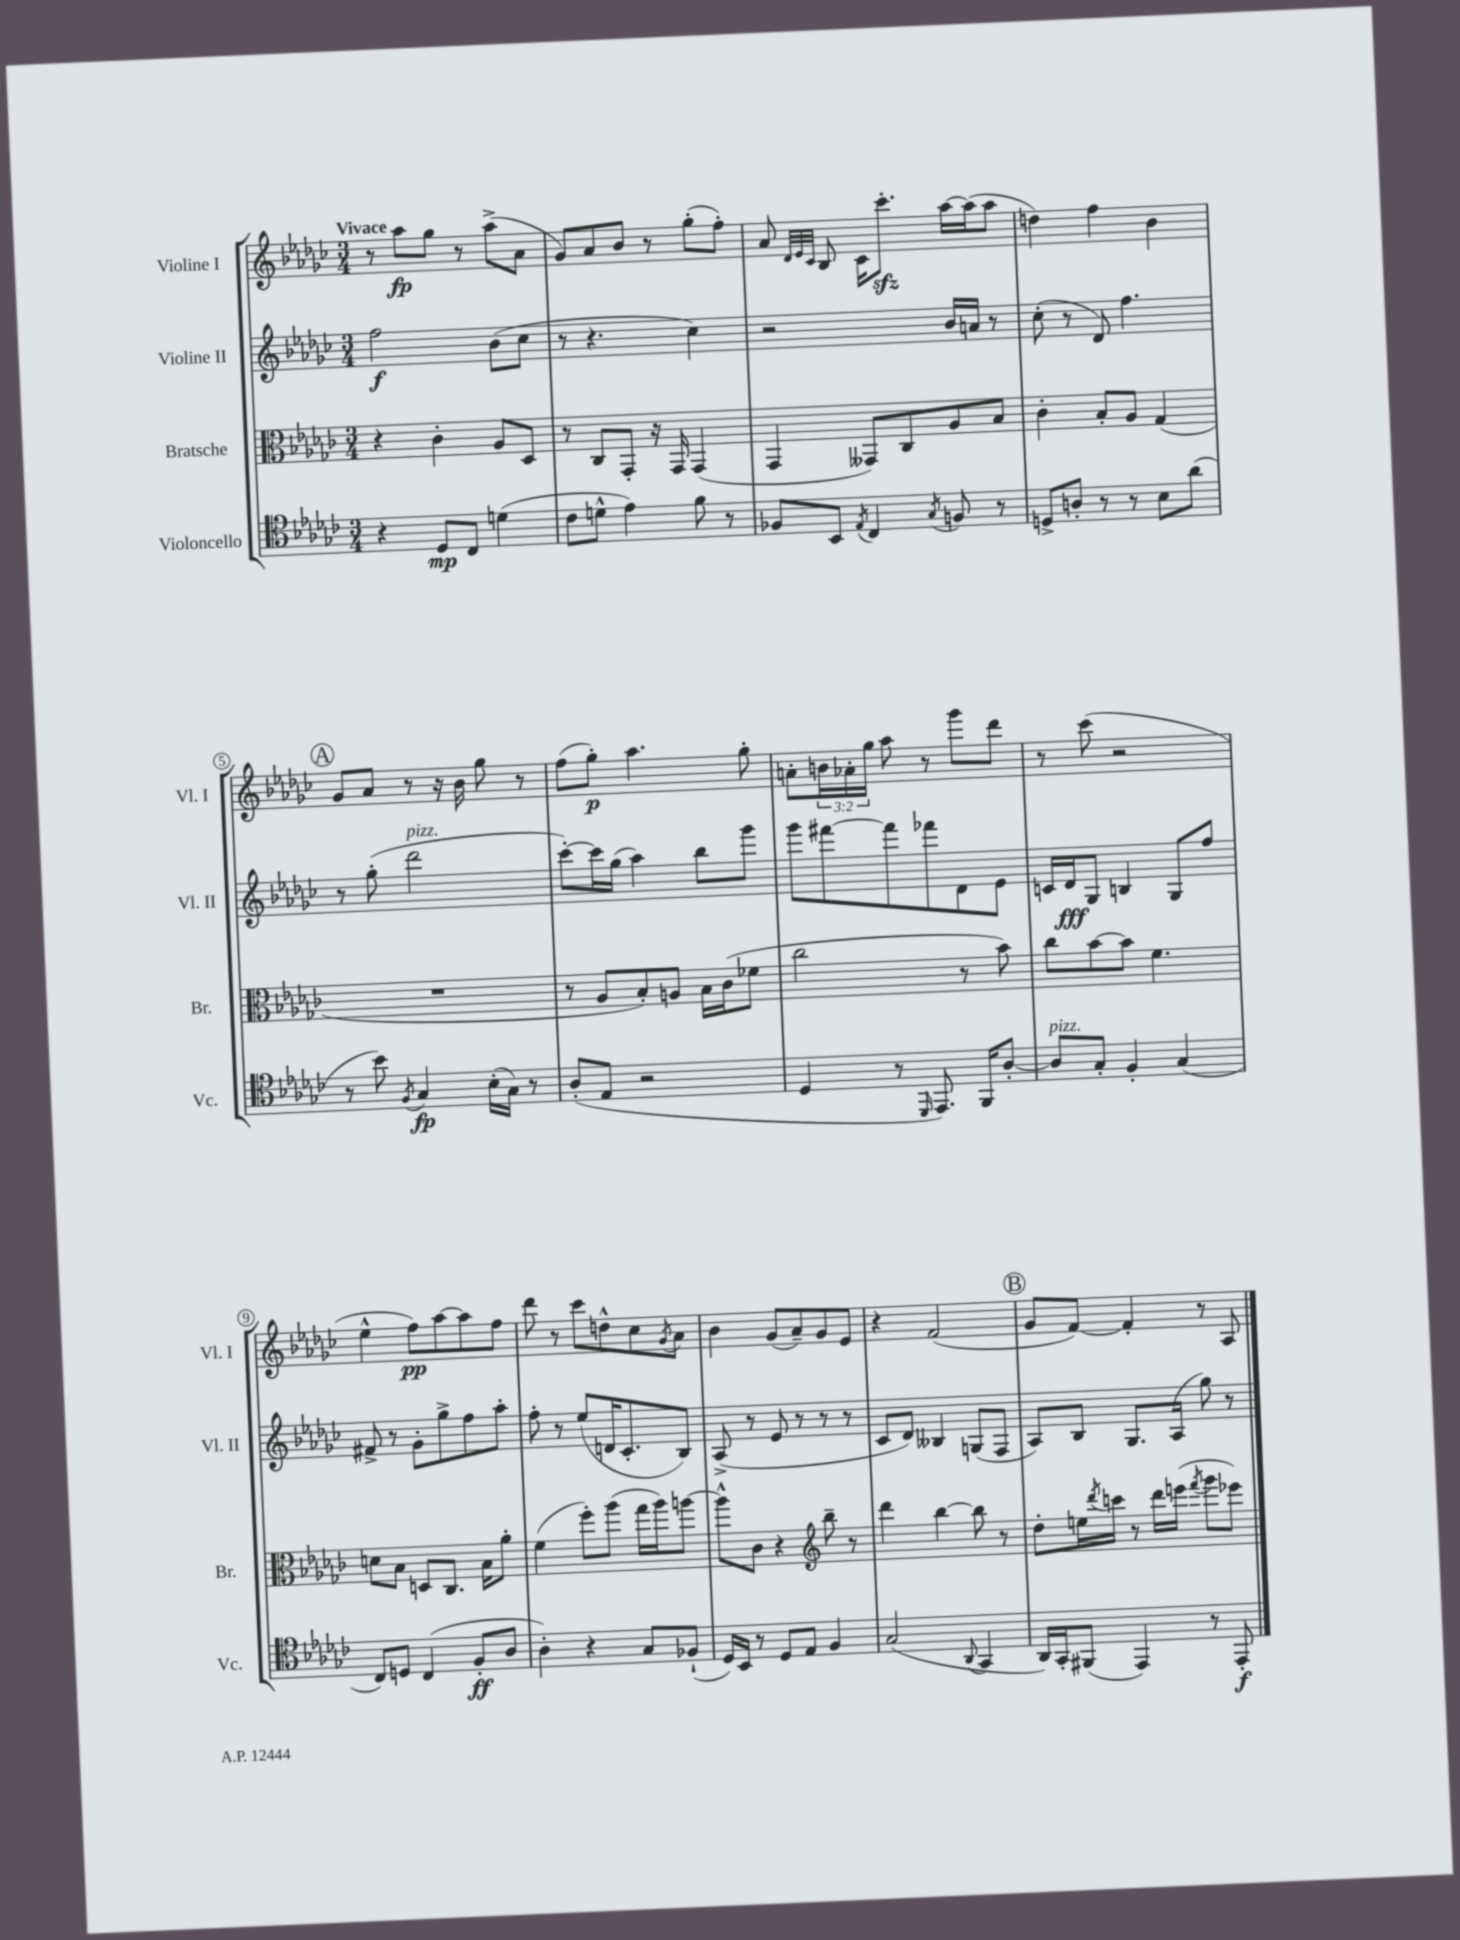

**kern	**dynam	**kern	**kern	**dynam	**kern	**dynam
*part4	*part4	*part3	*part2	*part2	*part1	*part1
*staff4	*staff4	*staff3	*staff2	*staff2	*staff1	*staff1
*I"Violoncello	*	*I"Bratsche	*I"Violine II	*	*I"Violine I	*
*I'Vc.	*	*I'Br.	*I'Vl. II	*	*I'Vl. I	*
*clefC4	*	*clefC3	*clefG2	*	*clefG2	*
*k[b-e-a-d-g-c-]	*	*k[b-e-a-d-g-c-]	*k[b-e-a-d-g-c-]	*	*k[b-e-a-d-g-c-]	*
*M3/4	*	*M3/4	*M3/4	*	*M3/4	*
=1	=1	=1	=1	=1	=1	=1
!	!	!	!	!	!LO:TX:a:B:t=Vivace	!
4r	.	4r	2ff\	f	8r	.
.	.	.	.	.	8aa-\L	fp
8D-/L	mp	4c-'\	.	.	8gg-\J	.
8C-/J	.	.	.	.	8r	.
(4dn\	.	8A-/L	(8b-\L	.	(8aa-^\L	.
.	.	8D-/J	8cc-\J	.	8a-\J	.
=2	=2	=2	=2	=2	=2	=2
8c-\L	.	8r	8r	.	8g-/L)	.
8dn^^\J	.	8C-/L	4.r	.	8a-/	.
4e-\)	.	8GG-'/J	.	.	8b-/J	.
.	.	16r	.	.	8r	.
.	.	16GG-/	.	.	.	.
8f\	.	(4GG-/	4cc-\)	.	(8gg-'\L	.
8r	.	.	.	.	8ff'\J)	.
=3	=3	=3	=3	=3	=3	=3
8F-X/L	.	4GG-/	2r	.	8a-/	.
.	.	.	.	.	32qqd-/LLL	.
.	.	.	.	.	32qqe-/	.
.	.	.	.	.	32qqc-/JJJ	.
8BB-/J	.	.	.	.	8B-/	.
8qE-/	.	.	.	.	.	.
4C-/	.	8GG--X/L)	.	.	16c-\KL	.
.	.	.	.	.	8.ccc-zz'\J	.
.	.	8C-/	.	.	.	.
8qG-/	.	.	.	.	.	.
8Fn/	.	8A-/	16b-/LL	.	[16aa-\LL	.
.	.	.	16an/JJ	.	(16aa-\J]	.
8r	.	8B-/J	8r	.	8aa-\J	.
=4	=4	=4	=4	=4	=4	=4
8Dn^/L	.	4c-'\	(8cc-'\	.	4ddn\)	.
8An'/J	.	.	8r	.	.	.
8r	.	8B-'/L	8d-/)	.	4ff\	.
8r	.	8A-/J	4.ff\	.	.	.
8B-\L	.	(4G-/	.	.	4b-\	.
(8a-\J	.	.	.	.	.	.
!!LO:LB:g=z
!!LO:REH:place=s1:t=A
=5	=5	=5	=5	=5	=5	=5
8r	.	2.r	8r	.	8g-/L	.
8b-\)	.	.	(8gg-'\	.	8a-/J	.
8qF/	.	.	.	.	.	.
!	!	!	!LO:TX:a:i:t=pizz.	!	!	!
4G-/	fp	.	2ddd-\	.	8r	.
.	.	.	.	.	16r	.
.	.	.	.	.	16b-\	.
(16B-'\LL	.	.	.	.	8gg-\	.
16G-\JJ)	.	.	.	.	.	.
8r	.	.	.	.	8r	.
=6	=6	=6	=6	=6	=6	=6
(8A-'/L	.	8r	[8ccc-'\L)	.	(8ff\L	.
8E-/J	.	8A-/L	16ccc-\L]	.	8gg-'\J)	p
.	.	.	(16gg-\JJ	.	.	.
2r	.	8B-'/)	4aa-\)	.	4.aa-\	.
.	.	8An/J	.	.	.	.
.	.	16B-\LL	8bb-\L	.	.	.
.	.	(16c-\J	.	.	.	.
.	.	8f-X\J	8ggg-\J	.	8gg-'\	.
=7	=7	=7	=7	=7	=7	=7
4D-/	.	2cc-\	8ggg-\L	.	8an'\L	.
.	.	.	[8fff#X\	.	24bn\L	.
.	.	.	.	.	24a-X'\	.
.	.	.	.	.	24gg-\JJ	.
8r	.	.	8fff#\]	.	8aa-\	.
16qqDD-/	.	.	.	.	.	.
8.EE-/)	.	.	8fff-X\	.	8r	.
.	.	8r	8d-\	.	8ggg-\L	.
16FF/KL	.	.	.	.	.	.
[8A-'/J	.	8b-\)	8e-\J	.	8ddd-\J	.
=8	=8	=8	=8	=8	=8	=8
!LO:TX:a:i:t=pizz.	!	!	!	!	!	!
8A-/L]	.	8cc-\L	16cn/LL	.	8r	.
.	.	.	16d-/J	fff	.	.
8G-'/J	.	[8b-\	8G-/J	.	(8ccc-\	.
4F'/	.	8b-\J]	4Bn/	.	2r	.
.	.	4.f\	.	.	.	.
(4G-/	.	.	8G-/L	.	.	.
.	.	.	8ff/J	.	.	.
!!LO:LB:g=z
=9	=9	=9	=9	=9	=9	=9
8C-/L)	.	8dn\L	8f#X^/	.	4ee-^^\	.
8Dn/J	.	8B-\J	8r	.	.	.
(4C-/	.	8Dn/L	8g-'\L	.	8ff\L)	pp
.	.	8.C-/J	8gg-^\	.	[8aa-\	.
8F'/L	ff	.	8ff\	.	8aa-\]	.
.	.	16B-\KL	.	.	.	.
8A-/J	.	8a-'\J	8aa-'\J	.	8ff\J	.
=10	=10	=10	=10	=10	=10	=10
4A-'\)	.	(4f\	8ff'\	.	8ddd-\	.
.	.	.	8r	.	8r	.
4r	.	8ff'\L)	(8ee-/L	.	8ccc-\L	.
.	.	(8aa-\J	16dn/K	.	8ddn^^\	.
.	.	.	8.c-'/	.	.	.
8G-/L	.	16gg-\LL	.	.	8cc-\	.
.	.	16aa-\J)	.	.	.	.
.	.	.	.	.	8qg-/	.
(8F-X`/J	.	[8aan\J	8B-/J)	.	8a-\J	.
=11	=11	=11	=11	=11	=11	=11
16D-/LL)	.	8aa^^\L]	(8A-^/	.	4b-\	.
16BB-/JJ	.	.	.	.	.	.
8r	.	8c-\J	8r	.	.	.
8D-/L	.	4r	8e-/	.	(8g-/L	.
8E-/J	.	.	8r	.	8a-~/)	.
*	*	*clefG2	*	*	*	*
4F/	.	8bb-~\	8r	.	8g-/	.
.	.	8r	8r	.	8e-/J	.
=12	=12	=12	=12	=12	=12	=12
(2G-/	.	4ddd-\	8c-/L	.	4r	.
.	.	.	8d-/J)	.	.	.
.	.	[4bb-\	4B--X/	.	(2f/	.
8qqAA-/	.	.	.	.	.	.
4GG-/	.	8bb-\]	(8Gn/L	.	.	.
.	.	8r	8F/J	.	.	.
!!LO:REH:place=s1:t=B
=13	=13	=13	=13	=13	=13	=13
16AA-/LL)	.	8dd-'\L	8A-/L)	.	8g-/L	.
16GG-'/J	.	.	.	.	.	.
(8FF#X/J	.	16een\L	8B-/J	.	[8f/J)	.
.	.	8qddd-/	.	.	.	.
.	.	16cccn\JJ	.	.	.	.
4EE-/)	.	8r	8.G-/L	.	4f'/]	.
.	.	16ddd-\LL	.	.	.	.
.	.	(16eeen\JJ	(16A-/Jk	.	.	.
.	.	8qfff/	.	.	.	.
8r	.	8ggg-\L	8gg-\)	.	8r	.
8EE-'/	f	8eee-X\J)	8r	.	8A-/	.
==	==	==	==	==	==	==
*-	*-	*-	*-	*-	*-	*-
